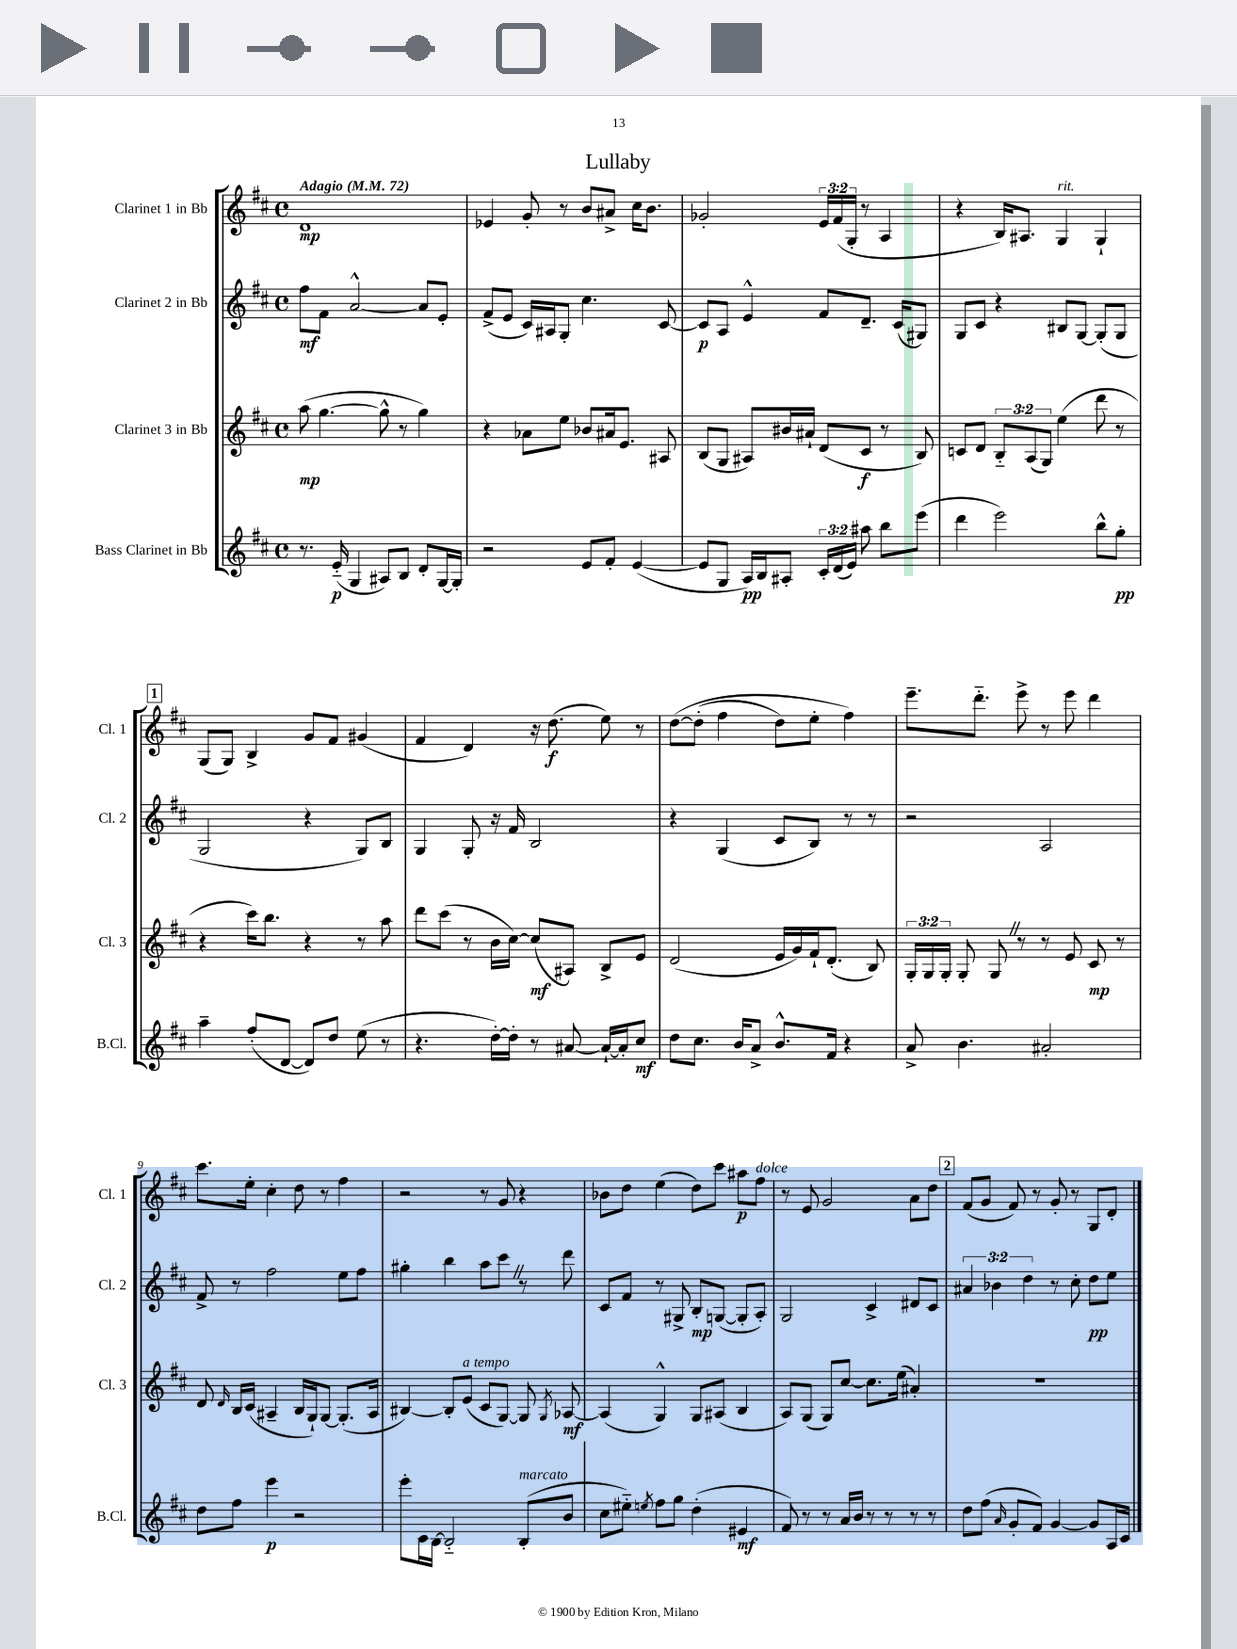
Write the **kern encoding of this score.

**kern	**kern	**kern	**kern
*staff4	*staff3	*staff2	*staff1
*clefG2	*clefG2	*clefG2	*clefG2
*k[f#c#]	*k[f#c#]	*k[f#c#]	*k[f#c#]
*M4/4	*M4/4	*M4/4	*M4/4
*met(c)	*met(c)	*met(c)	*met(c)
*MM72	*MM72	*MM72	*MM72
8.r	(8aa	8ff#	1d
.	[4.gg	8f#	.
(16e'~	.	.	.
4G	.	[2a^^	.
8A#)	8gg^^]	.	.
8B	8r	.	.
8d'	4gg)	8a]	.
[16G	.	8e'	.
16G']	.	.	.
=	=	=	=
2r	4r	(8f#^	4e-
.	.	8e	.
.	8a-	16c#)	8g'
.	.	16A#	.
.	8ee	8G'	8r
8e	8b-	4.cc#	8b
8f#'	16a#	.	8a#^
.	8.e	.	.
([4e	.	.	16cc#
.	.	.	8.b
.	8A#	[8c#	.
=	=	=	=
8e]	(8B	8c#]	2g-'
8G	8G	8A	.
16A)	8A#)	4e^^	.
16B	.	.	.
8A#'	16b#	.	.
.	16a#`	.	.
24c#'	(8d	8f#	24e
(24d	.	.	(24f#
24e)	.	.	24G'
8aa#	8c#	8.d~	8r
8bb	8r	.	4A
.	.	(16c#	.
(8eee	8B)	8G#)	.
=	=	=	=
4ddd	8c	8G	4r
.	8d	8c#	.
2eee)	12B'~	4r	16B)
.	.	.	8.A#
.	(12A	.	.
.	12G)	.	.
.	(4ee	8B#	4G
.	.	[8G	.
8bb^^	8ddd	(8G']	4G`
8gg'	8r	8G	.
=	=	=	=
4aa~	4r	2G	(8G
.	.	.	8G)
(8ff#'	16ccc#)	.	4B^
.	8.bb	.	.
[8d	.	.	.
8d])	4r	4r	8g
8dd	.	.	8f#
(8ee	8r	8G)	(4g#
8r	8aa	8B	.
=	=	=	=
4.r	8ddd	4G	4f#
.	(8ccc#	.	.
.	8r	8G'	4d)
[16dd')	16b	16r	.
16dd']	[16cc#)	16f#	.
8r	(8cc#]	2B	16r
.	.	.	(8.dd
[8a#	8A#)	.	.
16a#`_	8B^	.	8ee)
16a#']	.	.	.
8cc#	8e	.	8r
=	=	=	=
8dd	(2d	4r	&([8dd
8.cc#	.	.	(8dd']
.	.	(4G	4ff#
16b	.	.	.
8a^	.	.	.
8.b^^	16e	8c#	8dd)
.	16g)	.	.
.	16f#`	8B)	8ee'
16f#	(8.d'	.	.
4r	.	8r	4ff#&)
.	8B)	8r	.
=	=	=	=
8a^	24G'	2r	8.eee~
.	24G	.	.
.	24G'	.	.
4.b	8G'	.	.
.	.	.	8.ddd'~
.	8G	.	.
.	8r	.	8eee^
2a#'	8r	2A	8r
.	8e	.	8eee
.	8c#	.	4ddd
.	8r	.	.
=	=	=	=
8dd	8d	8f#^	8.ccc#
.	16qqd	.	.
8ff#	16B	8r	.
.	(16c#	.	16ee'
4eee	4A#~	2ff#	4cc#'
2r	16B	.	8dd
.	16G`)	.	.
.	[8G	.	8r
.	(8.G']	8ee	4ff#
.	.	8ff#	.
.	16A#	.	.
=	=	=	=
8eee'	[4B#)	4gg#'	2r
16c#	.	.	.
[16B	.	.	.
2B'~]	8B#']	4bb	.
.	(8e	.	.
.	8c#	8aa	8r
.	[8G)	8ccc#	8g
(8B'	8G]	8r	4r
.	8qG	.	.
8b	[8A-	8ddd	.
=	=	=	=
8cc#	(4A-]	8c#	8b-
8ee#'~)	.	8f#	8dd
8qee	.	.	.
8ff#	4G^^)	8r	(4ee
8gg	.	8G#^	.
(4dd'	8G	8B'	8dd)
.	(8A#	([8G	8ccc#
4e#	4B	8G']	8aa#
.	.	8A')	8ff#
=	=	=	=
8f#)	8A)	2G	8r
8r	(8G	.	8e
8r	8G)	.	2g
16a	[8cc#	.	.
16b	.	.	.
8r	8.cc#]	4c#^	.
8r	.	.	.
.	(16ee	.	.
8r	4a#')	8d#	8a
8r	.	8c#	8dd
=	=	=	=
8dd	1r	6a#	(8f#
(8ff#	.	.	8g
.	.	6b-	.
16qqa	.	.	.
8g'	.	.	8f#)
.	.	6dd	.
8f#)	.	.	8r
[4g	.	8r	8g'
.	.	8cc#'	8r
8g]	.	8dd	8G
16A	.	8ee	8d'
16c#	.	.	.
==	==	==	==
*-	*-	*-	*-
